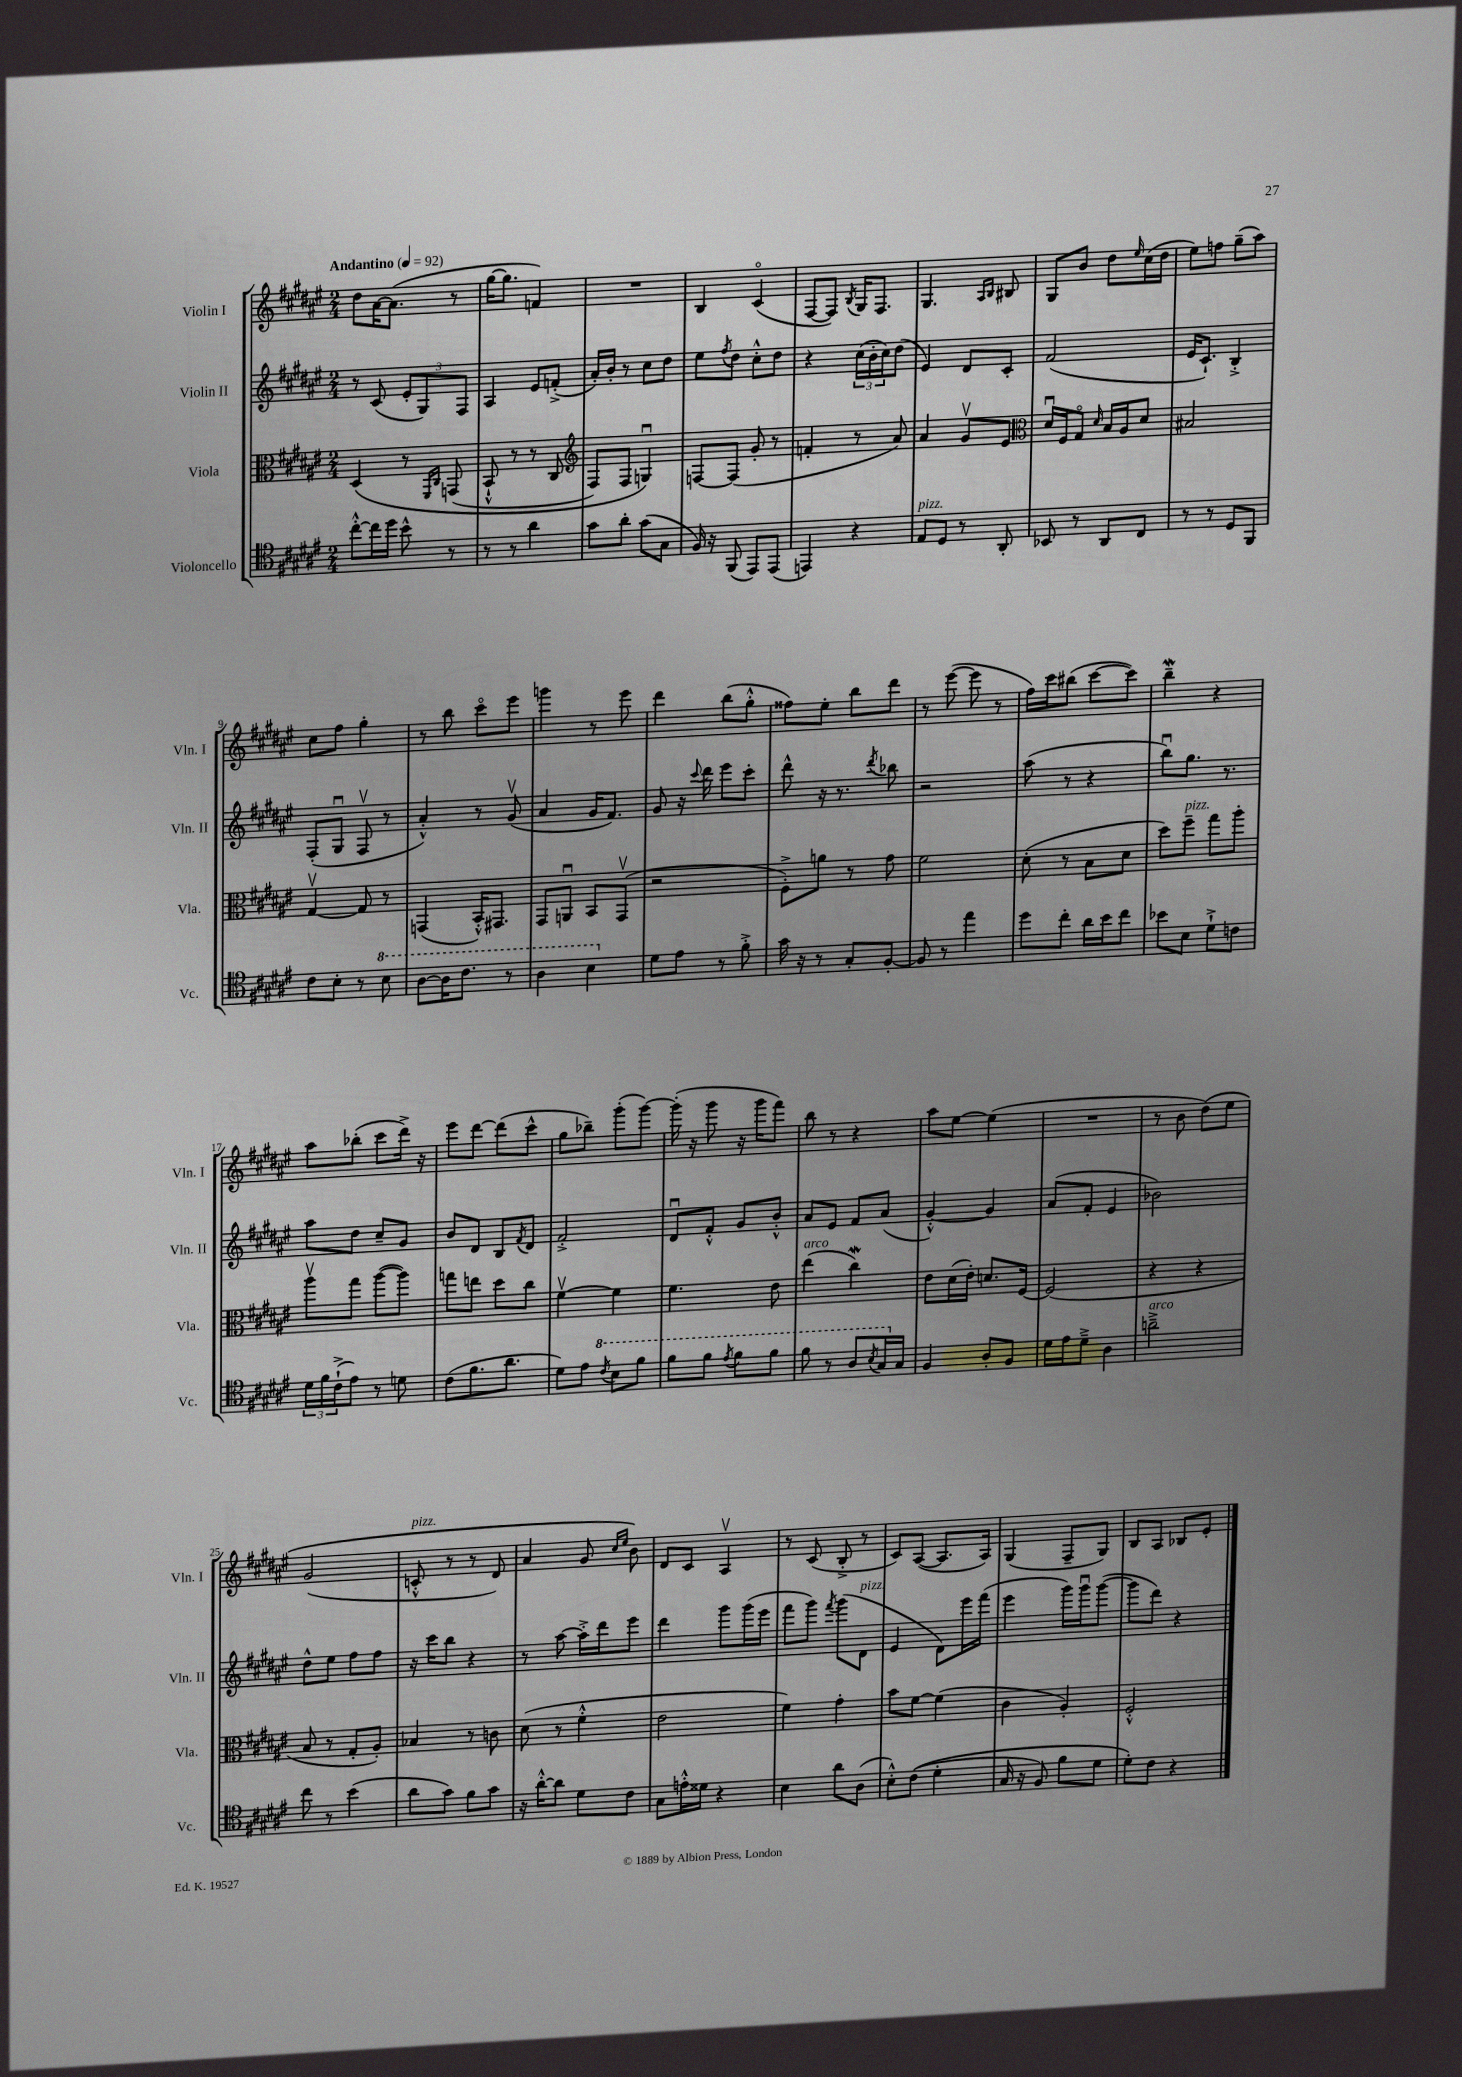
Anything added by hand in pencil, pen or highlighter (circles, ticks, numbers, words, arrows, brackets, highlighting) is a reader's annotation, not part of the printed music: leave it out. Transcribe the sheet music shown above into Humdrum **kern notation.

**kern	**kern	**kern	**kern
*staff4	*staff3	*staff2	*staff1
*clefC4	*clefC3	*clefG2	*clefG2
*k[f#c#g#d#a#e#]	*k[f#c#g#d#a#e#]	*k[f#c#g#d#a#e#]	*k[f#c#g#d#a#e#]
*M2/4	*M2/4	*M2/4	*M2/4
*MM92	*MM92	*MM92	*MM92
[8cc#'^^	&(4D#	8r	8dd#
16cc#]	.	(8c#	[16a#
16dd#	.	.	(8.a#]
8b^^	8r	12e#'	.
.	.	12G#)	.
.	16qqFF#	.	.
.	16qqC#	.	.
8r	(8GG	.	8r
.	.	12F#	.
=	=	=	=
8r	8BB`^^	4A#	[16gg#
.	.	.	8.gg#]
8r	8r	.	.
4a#	8r	8e#	4f)
.	8C#	(8f'^	.
=	=	=	=
*	*clefG2	*	*
8g#	8F#)	16a#')	2r
.	.	16b'	.
8a#'	8F#	8r	.
(8g#	4Gu&)	8cc#	.
8G#	.	8dd#	.
=	=	=	=
16F#)	[8F	8ee#	4B
16r	.	.	.
.	.	8qff#	.
(8FF#	(8F]	8dd#	.
8EE#)	8g#'	8cc#'^^	(4c#o
(8EE#	8r	8dd#	.
=	=	=	=
4EE)	4f'	4r	[8F#
.	.	.	8F#])
.	.	.	8qB
4r	8r	(24cc#	16G#
.	.	24b'	.
.	.	.	8.F#
.	.	24cc#)	.
.	8a#)	(8dd#	.
=	=	=	=
8E#	4a#	4e#)	4.G#
8D#	.	.	.
8r	8g#v	8d#	.
.	.	.	16qqA#
.	.	.	16qqB
8AA#'	8e#	8c#'	8B#
=	=	=	=
*	*clefC3	*	*
8BB-	16d#u	(2f#	8G#
.	16F#	.	.
8r	8G#o	.	8b
.	16qqd#	.	.
8AA#	16B	.	8dd#
.	16A#	.	.
.	.	.	16qqee#
8C#	8d#	.	(16cc#
.	.	.	16dd#
=	=	=	=
8r	2B#	16e#	8ee#)
.	.	8.c#`)	.
8r	.	.	8ff
8D#	.	4B'^	(8gg#~
8FF#	.	.	8aa#)
=	=	=	=
8c#	[4G#v	(8F#'	8cc#
8B'	.	8G#u	8ff#
8r	8G#]	8F#v	4gg#'
8b	8r	8r	.
=	=	=	=
[8a#	(4GG	4a#'^^)	8r
16a#]	.	.	8bb
8.cc#	.	.	.
.	16BB'^^)	8r	8ccc#o
.	8.GG#	.	.
8r	.	(8g#v	8eee#
=	=	=	=
4a#	8GG#	4a#	4ggg
.	8AAu	.	.
4b	8BB	16g#	8r
.	.	8.f#)	.
.	(8GG#v	.	8eee#
=	=	=	=
8d#	2r	8g#	4ddd#
8e#	.	16r	.
.	.	8qqccc#	.
.	.	16ddd#	.
8r	.	8eee#	(8bb
8f#'^	.	8ccc#'	8gg#'^^
=	=	=	=
16g#	8F#'^)	8ddd#^^	8ff##)
16r	.	.	.
8r	8a	16r	8ee#'
.	.	8.r	.
8G#'	8r	.	8bb
.	.	8qddd#	.
[8F#'	8g#	8bb-	8ddd#
=	=	=	=
8F#]	2f#	2r	8r
8r	.	.	([8eee#
4ee#	.	.	8eee#]
.	.	.	8r
=	=	=	=
8dd#	(8d#'	(8aa#	16ff#)
.	.	.	16ccc#
8cc#'	8r	8r	(8bb#
16a#	8B	4r	[8ccc#
16b	.	.	.
8cc#	8d#	.	8ccc#])
=	=	=	=
8b-	8dd#)	8bbu)	4bb~
8B	8ff#~	8.gg#	.
8d#`^	8gg#	.	4r
.	.	8.r	.
8c	8aa#'	.	.
=	=	=	=
24d#	8aa#v	8aa#	8aa#
24f#	.	.	.
(24c#`^	.	.	.
8e#)	8gg#	8dd#	(8bb-'
8r	([8aa#	8cc#~	8ccc#
8d	8aa#])	8g#	16ddd#^)
.	.	.	16r
=	=	=	=
(8c#	8gg	8b	8eee#
8.f#	8ee	8d#	[8ddd#
.	8dd#	8B	(8ddd#]
8.a#	.	.	.
.	.	8qf#	.
.	8cc#	8d#	8ccc#^^
=	=	=	=
8d#)	[4f#v	2f#'^	8gg#
8e#	.	.	8bb-~)
8qcc#	.	.	.
8b	4f#]	.	(8ggg#'
8ff#	.	.	[8ggg#)
=	=	=	=
8ff#	4.f#	8d#u	(16ggg#']
.	.	.	16r
8ff#	.	8f#'^^	8ggg#
8qee#	.	.	.
8ff#	.	8g#	16r
.	.	.	16ggg#
8ff#	8e#	8b'^^	8fff#)
=	=	=	=
8ff#	(4ee#	8a#	8bb
8r	.	8e#	8r
8a#	4cc#)	8f#	4r
8qb	.	.	.
16g#	.	(8a#	.
16G#	.	.	.
=	=	=	=
4F#	8e#	[4g#'^^)	8aa#
.	(16d#	.	[8ee#
.	16e#')	.	.
8A#'	8.d	4g#]	(4ee#]
8F#	.	.	.
.	[16F#	.	.
=	=	=	=
16d#	(2F#]	(8a#	2r
16e#	.	.	.
8d#~^	.	8f#'	.
4A#	.	4e#	.
=	=	=	=
2a~^	4r	2b-)	8r
.	.	.	8b
.	4r	.	&(8dd#)
.	.	.	8ee#
=	=	=	=
8cc#	8B	8dd#^^	(2g#
8r	8r	8ee#	.
(4b	8G#'	8ff#	.
.	8A#')	8ff#	.
=	=	=	=
8a#	4B-	16r	8c'^^
.	.	16ccc#	.
8g#)	.	8bb	8r
8f#	8r	4r	8r
8g#	8c	.	8d#)
=	=	=	=
16r	(8d#	8r	4a#
[16a#'^^	.	.	.
8a#]	8r	[8aa#	.
8d#	4f#'^^	16aa#'^]	8g#
.	.	16ddd#	.
.	.	.	16qqcc#
.	.	.	16qqee#
8c#	.	8eee#	8b&)
=	=	=	=
8G#	2e#	4ddd#	8d#
16e'^^	.	.	8c#
16d##	.	.	.
4r	.	8ggg#	4A#v
.	.	(16ggg#	.
.	.	16eee#	.
=	=	=	=
4B	4f#)	8fff#	8r
.	.	8ggg#)	(8c#
.	.	8qfff#	.
8a#	4g#'	(8ggg#	8B'^
(8A#	.	8d#	8r
=	=	=	=
8B'^^)	8b	4e#	8c#)
&((8c#	[8f#	.	([8A#
4d#'	(4f#]	8d#)	8.A#]
.	.	16eee#	.
.	.	(16fff#	16A#)
=	=	=	=
16G#	4c#	4eee#	(4G#
16r	.	.	.
8F#)	.	.	.
8f#	4A#')	16ggg#)	8F#~
.	.	16ggg#u	.
8d#	.	([8ggg#	8G#)
=	=	=	=
8d#'&)	2F#'^^	8ggg#]	8B
8c#	.	8ddd#)	8A#
4r	.	4r	8B-
.	.	.	8e#'
==	==	==	==
*-	*-	*-	*-
